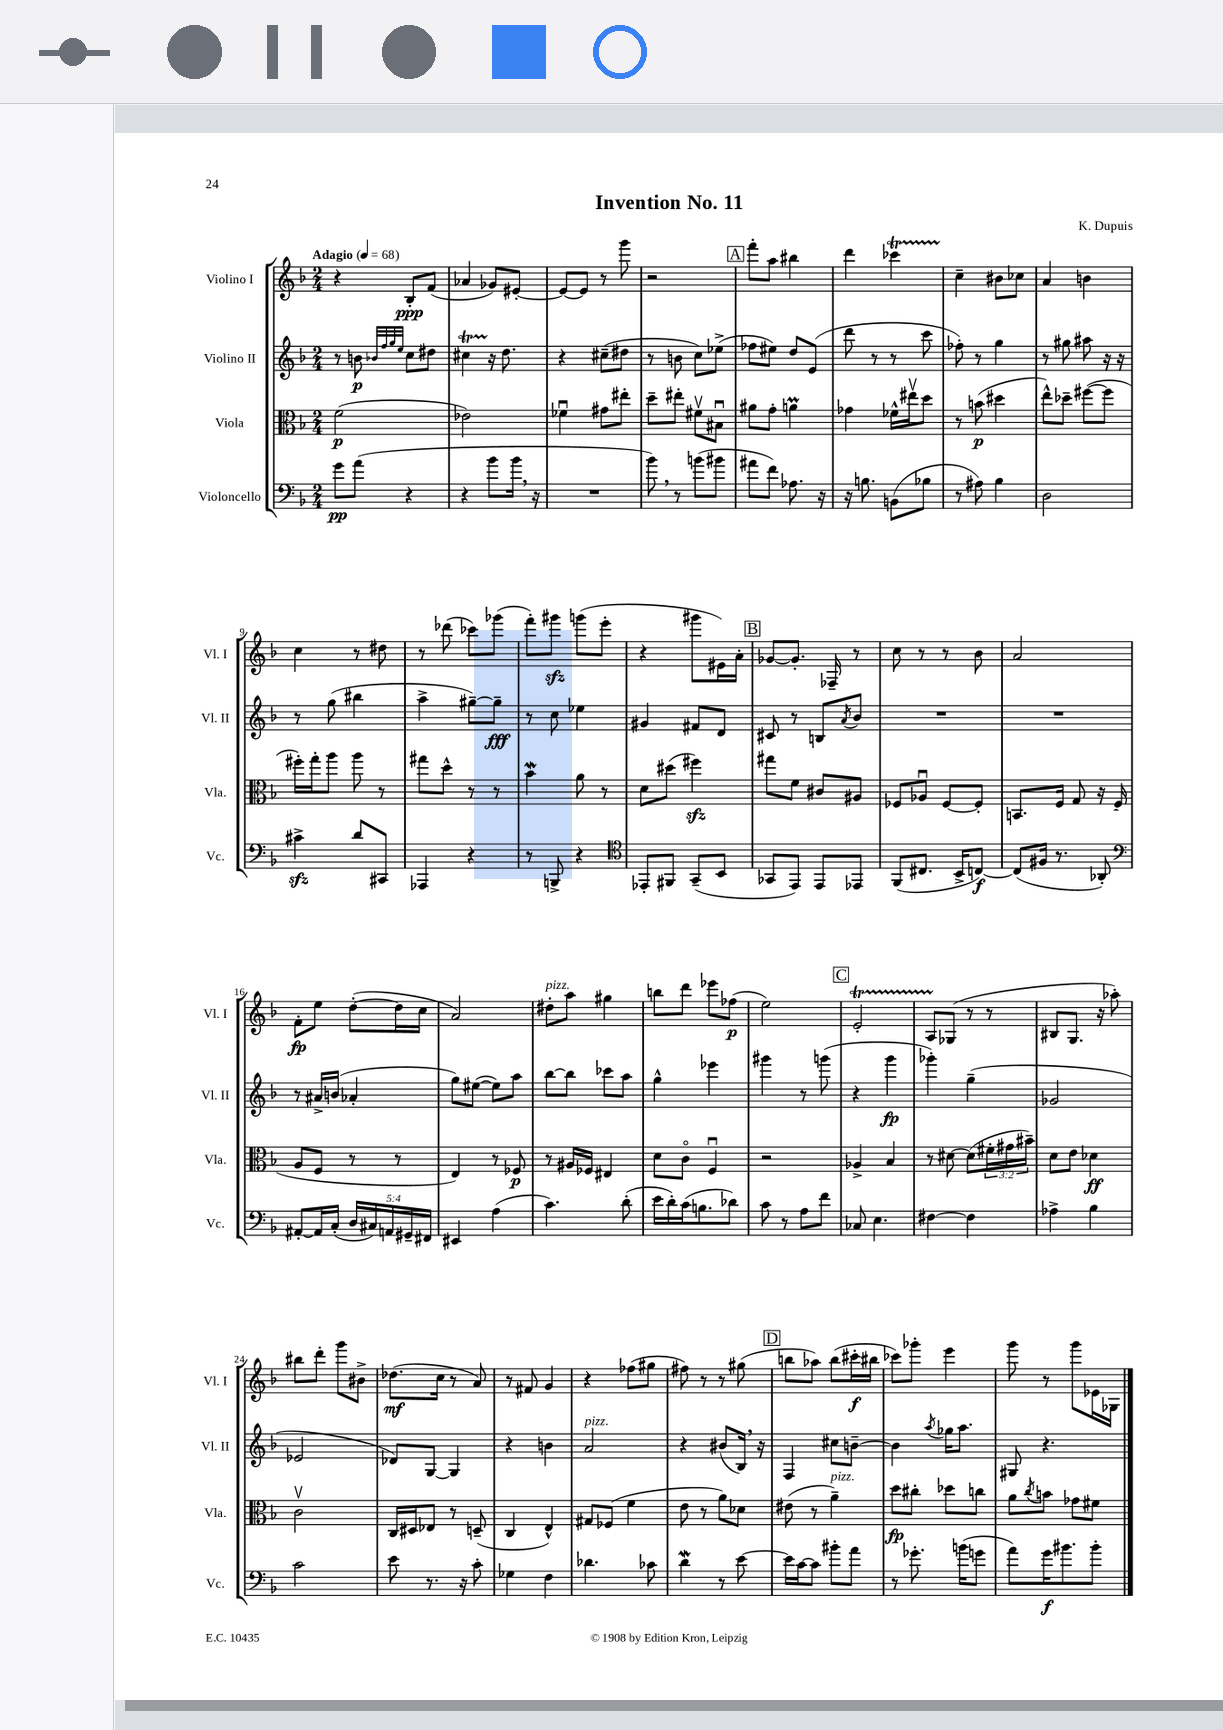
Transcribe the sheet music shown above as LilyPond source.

\header { title = "Invention No. 11" composer = "K. Dupuis" }
<<
\new StaffGroup <<
\new Staff = "s0" \with { instrumentName = "Violino I" shortInstrumentName = "Vl. I" } {
    \clef treble \key f \major \numericTimeSignature \time 2/4 \tempo "Adagio" 4 = 68
    r4 bes8-.\ppp f'8( |
    aes'4 ges'8) eis'8~-. |
    eis'8~ eis'8 r8 g'''8 |
    r2 |
    \mark \markup { \box "A" } f'''8-. a''8 bis''4 |
    d'''4 ces'''4\startTrillSpan |
    c''4--\stopTrillSpan bis'8 ces''8 |
    a'4 b'4 |
    c''4 r8 dis''8 |
    r8 des'''8( ces'''8) ges'''8( |
    f'''8-.) gis'''8\sfz g'''8( e'''8-. |
    r4 gis'''8 eis'16) a'16-. |
    \mark \markup { \box "B" } ges'8~ ges'8.-. fes16-- r8 |
    c''8 r8 r8 bes'8 |
    a'2 |
    f'8-.\fp e''8 d''8~-.( d''16 c''16 |
    a'2) |
    dis''8-.^\markup { \italic "pizz." } a''8 gis''4 |
    b''8 d'''8 ees'''8 fes''8\p( |
    e''2) |
    \mark \markup { \box "C" } e'2-.\startTrillSpan |
    a8 ges8\stopTrillSpan( r8 r8 |
    bis8 g8. r16 aes''8-.) |
    bis''8 d'''8-. g'''8 bis'8-> |
    des''8.\mf( c''16 r8 a'8) |
    r8 fis'8 g'4 |
    r4 fes''8( gis''8 |
    fis''8) r8 r8 gis''8( |
    \mark \markup { \box "D" } b''8 aes''8) b''8( cis'''16-.\f bis''16 |
    ces'''8) ges'''8-. e'''4 |
    g'''8 r8 g'''8 ees'16 ges16 \bar "|." |
}
\new Staff = "s1" \with { instrumentName = "Violino II" shortInstrumentName = "Vl. II" } {
    \clef treble \key f \major \numericTimeSignature \time 2/4
    r8 b'8\p \grace { bes'32 f''32 g''32 e''32 } c''8 dis''8 |
    cis''4\startTrillSpan r16\stopTrillSpan d''8. |
    r4 cis''8--( dis''8 |
    r8 b'8 c''8) ees''8->( |
    \mark \markup { \box "A" } fes''8 eis''8) d''8 e'8( |
    d'''8 r8 r8 c'''8 |
    fes''8-.) r8 g''4 |
    r8 gis''8 ais''8 r16 r16 |
    r8 g''8( bis''4 |
    a''4-> gis''8~--) gis''8--\fff |
    r8 c''8 ees''4 |
    gis'4 fis'8 d'8 |
    \mark \markup { \box "B" } cis'8 r8 b8 \acciaccatura { a'8 } bes'8 |
    R2 |
    R2 |
    r8 ais'16-> b'16( aes'4-. |
    g''8) eis''8~( eis''8) a''8 |
    bes''8~ bes''8 ces'''8 a''8 |
    g''4-^ ees'''4 |
    gis'''4 r8 g'''8( |
    \mark \markup { \box "C" } r4 g'''4\fp |
    ges'''4-.) g''4--( |
    ges'2 |
    ees'2 |
    des'8) g8~ g4 |
    r4 b'4 |
    a'2^\markup { \italic "pizz." } |
    r4 bis'8( bes16) \breathe r16 |
    \mark \markup { \box "D" } f4 cis''8 b'8~-- |
    b'4 \acciaccatura { a''8 } ges''16 a''8. |
    gis8 r4. \bar "|." |
}
\new Staff = "s2" \with { instrumentName = "Viola" shortInstrumentName = "Vla." } {
    \clef alto \key f \major \numericTimeSignature \time 2/4 \override Staff.TupletNumber.text = #tuplet-number::calc-fraction-text
    f'2\p( |
    ees'2) |
    fes'4\downbow gis'8 eis''8-. |
    d''8-- eis''8-. fis'8\upbow bis8\downbow |
    \mark \markup { \box "A" } ais'8 g'8-. a'4\prall |
    ges'4 fes'16-^ eis''16\upbow d''8 |
    r8 b'8\p( dis''4 |
    e''8-^) des''8-- fis''8~( fis''8 |
    fis''16-.) g''16-. a''8 a''8 r8 |
    gis''8 d''8-^ r8 r8 |
    bes'4\mordent a'8 r8 |
    d'8 dis''8( fis''4\sfz) |
    \mark \markup { \box "B" } gis''8 f'8 cis'8 ais8 |
    fes8 aes8\downbow fes8~ fes8-. |
    b,8. f16 g8 r16 f16( |
    a8 f8 r8 r8 |
    e4) r8 fes8\p |
    r8 ais16 fes16 eis4 |
    d'8 c'8\flageolet f4\downbow |
    r2 |
    \mark \markup { \box "C" } aes4-> bes4 |
    r8 dis'8~ dis'8( \tuplet 3/2 { fis'16-. gis'16 bis'16--) } |
    d'8 e'8 des'4\ff |
    c'2\upbow |
    c16 dis16 ees8 r8 d8--( |
    c4 e4-^) |
    gis8 fes8( f'4 |
    e'8 r8 a'8) des'8 |
    \mark \markup { \box "D" } eis'8( r8 a'4--^\markup { \italic "pizz." }) |
    d''8\fp cis''8-. des''8 c''8 |
    a'8 \acciaccatura { c''8 } b'8 ges'8 fis'8 \bar "|." |
}
\new Staff = "s3" \with { instrumentName = "Violoncello" shortInstrumentName = "Vc." } {
    \clef bass \key f \major \numericTimeSignature \time 2/4 \override Staff.TupletNumber.text = #tuplet-number::calc-fraction-text
    g'8\pp a'8( r4 |
    r4 bes'8 bes'16 \breathe r16 |
    R2 |
    bes'8) \breathe r8 b'8( bis'8 |
    \mark \markup { \box "A" } ais'8 f'8) aes8. r16 |
    r16 b8. b,8( bes8 |
    r8 ais8) bes4 |
    d2 |
    cis'4->\sfz d'8 cis,8 |
    aes,,4 r4 |
    r8 b,,8-> r4 |
    \clef tenor ees,8-. fis,8 g,8--( bes,8 |
    \mark \markup { \box "B" } ges,8 e,8) e,8 ees,8 |
    f,8( cis8. bes,16-> c8~\f) |
    c8( fis16 r8. aes,8-.) |
    \clef bass ais,8~-. ais,16 c16-.( \tuplet 5/4 { d16 cis16) a,16 gis,16-- fis,16 } |
    eis,4 a4( |
    c'4.) d'8-.( |
    e'16 d'16-.) c'16( b8. des'8) |
    c'8 r8 a8 f'8 |
    \mark \markup { \box "C" } ces8 e4. |
    fis4~ fis4 |
    aes4-> bes4 |
    c'2 |
    e'8 r8. r16 c'8-. |
    ges4 f4 |
    des'4. ces'8 |
    d'4\mordent r8 e'8~ |
    \mark \markup { \box "D" } e'16 c'16~ c'8 bis'8-. a'8 |
    r8 ges'8.-. b'16( g'8 |
    a'8) g'16\f bis'8. bis'8-. \bar "|." |
}
>>
>>
